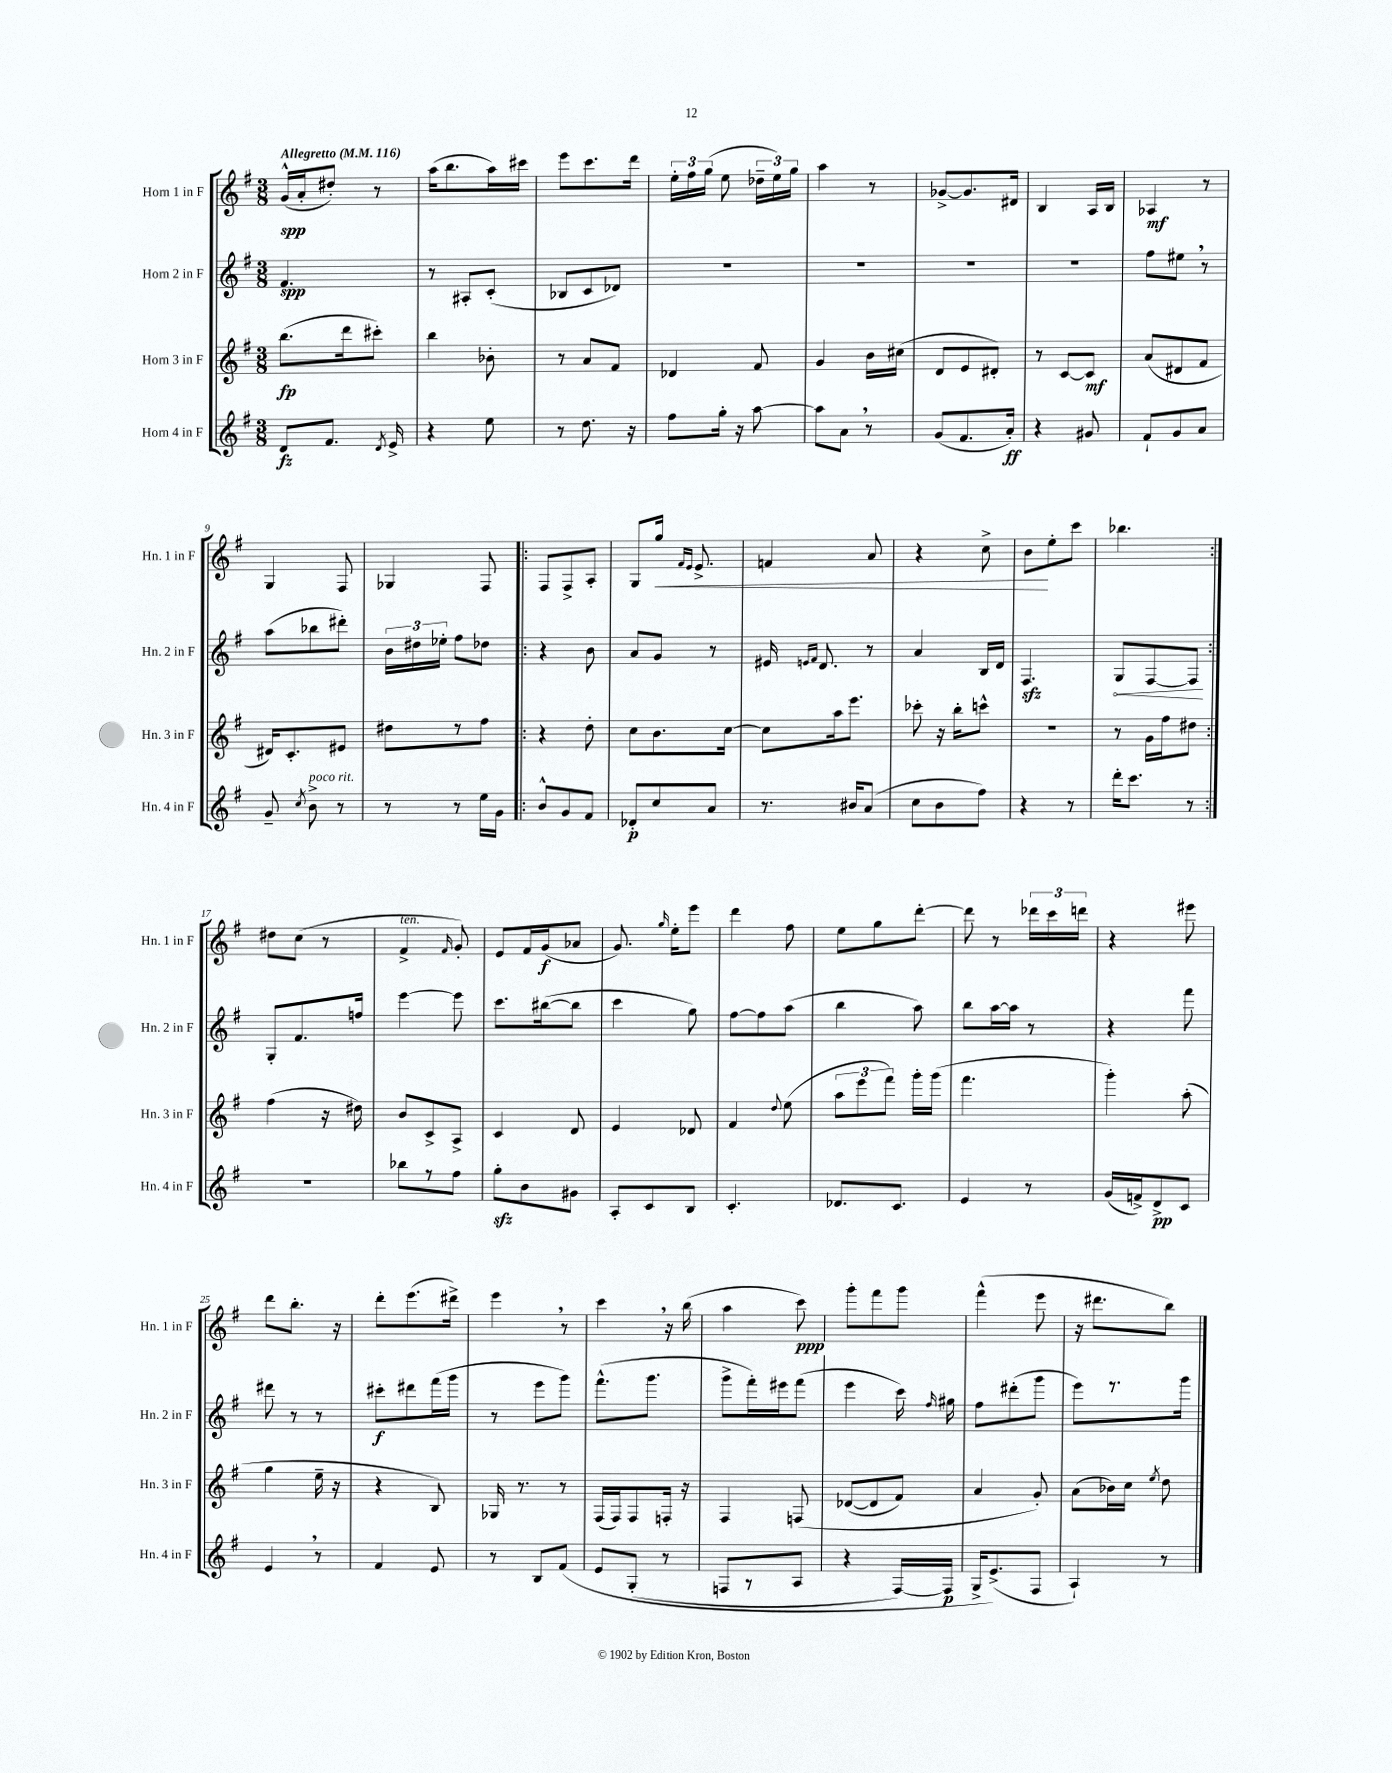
<<
\new StaffGroup <<
\new Staff = "s0" \with { instrumentName = "Horn 1 in F" shortInstrumentName = "Hn. 1 in F" } {
    \clef treble \key g \major \numericTimeSignature \time 3/8 \tempo "Allegretto" 4 = 116
    \autoBeamOff g'16[-^\spp( a'16-. dis''8]-.) r8 |
    a''16[( b''8. a''16) cis'''16] |
    e'''8[ c'''8. d'''16] |
    \tuplet 3/2 { e''16[-. fis''16 g''16]( } e''8 \tuplet 3/2 { des''16[-- e''16) g''16] } |
    a''4 r8 |
    ges'8[~-> ges'8. dis'16] |
    b4 a16[ b16] |
    aes4\mf r8 |
    g4 fis8 |
    ges4 fis8 |
    \repeat volta 2 { fis8[ fis8-> a8]-. |
    g8[ g''16]\< \grace { fis'16[ e'16] } e'8.-> |
    f'4 a'8 |
    r4 c''8-> |
    b'8[\! e''8-. c'''8] |
    bes''4. | }
    dis''8[ c''8]( r8 |
    fis'4->^\markup { \italic "ten." } \grace { fis'16 } g'8-.) |
    e'8[ fis'16 g'16\f( aes'8] |
    g'8.) \grace { g''16 } e''16[-. e'''8] |
    d'''4 fis''8 |
    e''8[ g''8 d'''8]~-. |
    d'''8 r8 \tuplet 3/2 { des'''16[ c'''16 d'''16] } |
    r4 eis'''8 |
    d'''8[ b''8.]-. r16 |
    d'''8[-. e'''8.( dis'''16]->) |
    e'''4 \breathe r8 |
    c'''4 \breathe r16 b''16( |
    a''4 c'''8\ppp) |
    g'''8[-. fis'''8 g'''8] |
    fis'''4-^( e'''8 |
    r16 dis'''8.[ b''8]) \bar "|." |
}
\new Staff = "s1" \with { instrumentName = "Horn 2 in F" shortInstrumentName = "Hn. 2 in F" } {
    \clef treble \key g \major \numericTimeSignature \time 3/8
    \autoBeamOff fis'4.\spp |
    r8 ais8[-. c'8]-.( |
    bes8[ c'8 des'8]) |
    R4. |
    R4. |
    R4. |
    R4. |
    fis''8[ eis''8] \breathe r8 |
    a''8[( bes''8 dis'''8]-.) |
    \tuplet 3/2 { b'16[ dis''16 ees''16]-. } fis''8[ des''8] |
    \repeat volta 2 { r4 b'8 |
    a'8[ g'8] r8 |
    eis'16 \grace { e'16[ fis'16] } d'8. r8 |
    a'4 b16[ d'16] |
    fis4.\sfz |
    \once \override Hairpin.circled-tip = ##t g8[\< fis8~ fis8]\! | }
    g8[-. fis'8. f''16] |
    e'''4~ e'''8 |
    c'''8.[ bis''16~( bis''8] |
    c'''4 g''8) |
    fis''8[~ fis''8 a''8]( |
    b''4 a''8) |
    b''8[ a''16~ a''16] r8 |
    r4 fis'''8 |
    dis'''8 r8 r8 |
    cis'''8[-.\f dis'''8 fis'''16( g'''16] |
    r8 e'''8[ g'''8]) |
    fis'''8.[-^( g'''8.] |
    g'''8[-> fis'''16-.) eis'''16 fis'''8]( |
    e'''4 c'''16) \grace { fis''16 } gis''16 |
    fis''8[ dis'''8-.( g'''8] |
    e'''8[) r8. g'''16] \bar "|." |
}
\new Staff = "s2" \with { instrumentName = "Horn 3 in F" shortInstrumentName = "Hn. 3 in F" } {
    \clef treble \key g \major \numericTimeSignature \time 3/8
    \autoBeamOff b''8.[\fp( d'''16 cis'''8]-.) |
    b''4 bes'8-. |
    r8 a'8[ fis'8] |
    des'4 fis'8 |
    g'4 b'16[ cis''16]( |
    d'8[ e'8 dis'8]-.) |
    r8 c'8[~ c'8]\mf |
    a'8[( dis'8 fis'8] |
    dis'16[) c'8.-. eis'8] |
    dis''8[ r8 fis''8] |
    \repeat volta 2 { r4 d''8-. |
    c''8[ b'8. c''16]~ |
    c''8[ a''16 e'''8.] |
    ces'''8-. r16 b''16[-. c'''8]-^ |
    R4. |
    r8 g'16[ fis''16 dis''8] | }
    fis''4( r16 dis''16) |
    b'8[ c'8-> a8]-> |
    c'4 d'8 |
    e'4 des'8 |
    fis'4 \appoggiatura { d''8 } e''8( |
    \tuplet 3/2 { a''8[ e'''8 fis'''8]) } g'''16[-. g'''16]( |
    fis'''4. |
    g'''4-.) a''8-.( |
    g''4 e''16-- r16 |
    r4 b8) |
    ges16 r8. r8 |
    fis16[( fis16) fis8 f16]-. r16 |
    fis4 f8\( |
    des'8[~( des'8 fis'8]) |
    a'4 g'8-.\) |
    a'8[( bes'16) c''16] \acciaccatura { e''8 } d''8 \bar "|." |
}
\new Staff = "s3" \with { instrumentName = "Horn 4 in F" shortInstrumentName = "Hn. 4 in F" } {
    \clef treble \key g \major \numericTimeSignature \time 3/8
    \autoBeamOff d'8[\fz fis'8.] \acciaccatura { d'8 } e'16-> |
    r4 e''8 |
    r8 d''8. r16 |
    fis''8[ g''16]-. r16 a''8~ |
    a''8[ a'8] \breathe r8 |
    g'8[( fis'8. a'16]-.\ff) |
    r4 gis'8 |
    fis'8[-! g'8 a'8] |
    g'8-- \acciaccatura { c''8 } b'8->^\markup { \italic "poco rit." } r8 |
    r8 r8 e''16[ g'16] |
    \repeat volta 2 { b'8[-^ g'8 fis'8] |
    des'8[-.\p c''8 a'8] |
    r8. bis'16[ a'8]( |
    c''8[ b'8 fis''8]) |
    r4 r8 |
    d'''16[-. c'''8.] r8 | }
    R4. |
    bes''8[ r8 fis''8] |
    g''8[-.\sfz b'8 gis'8] |
    a8[-. c'8 b8] |
    c'4.-. |
    des'8.[ c'8.] |
    e'4 r8 |
    g'16[( f'16->) d'8->\pp c'8] |
    e'4 \breathe r8 |
    fis'4 e'8 |
    r8 b8[ fis'8]\( |
    e'8[ g8]-.( r8 |
    f8[ r8 a8] |
    r4 fis16[~) fis16]\p |
    g16[-> e'8.->(\) fis8] |
    a4-!) r8 \bar "|." |
}
>>
>>
